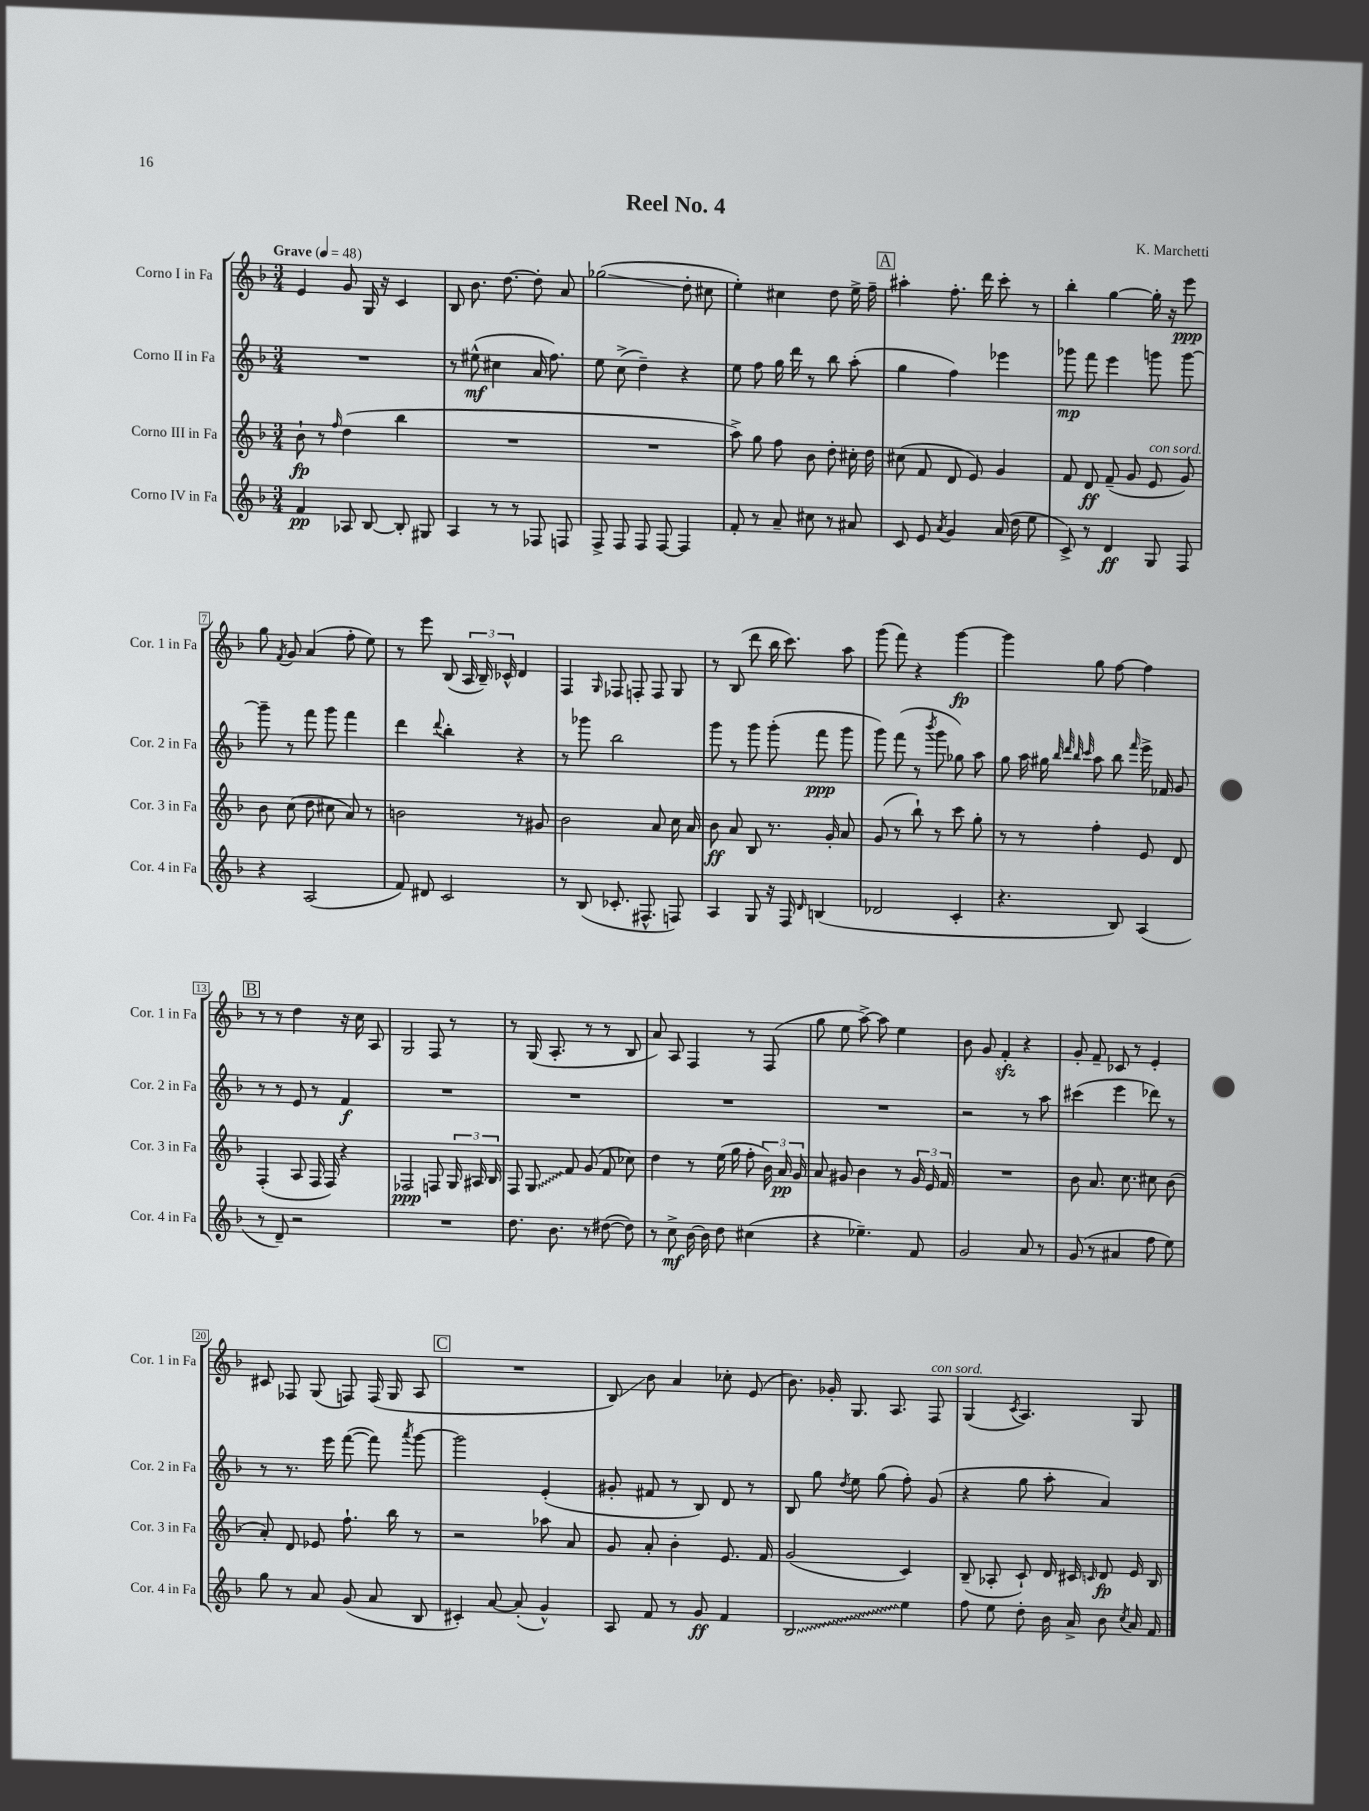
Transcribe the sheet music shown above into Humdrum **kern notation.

**kern	**kern	**kern	**kern
*staff4	*staff3	*staff2	*staff1
*clefG2	*clefG2	*clefG2	*clefG2
*k[b-]	*k[b-]	*k[b-]	*k[b-]
*M3/4	*M3/4	*M3/4	*M3/4
*MM48	*MM48	*MM48	*MM48
4f	8b-`	2.r	4e
.	8r	.	.
.	16qqff	.	.
8A-	(4dd	.	8g
[8B-	.	.	16G
.	.	.	16r
8B-']	4bb-	.	4c
8G#	.	.	.
=	=	=	=
4A	2.r	8r	8B-
.	.	(8ee#^^	8.b-
8r	.	4cc#	.
.	.	.	[8.dd
8r	.	.	.
8F-	.	16a	8dd']
.	.	8.ff)	.
8F	.	.	8a
=	=	=	=
8F^	2.r	8ee	(2gg-
8F	.	(8cc^	.
8F	.	4dd~)	.
[8F	.	.	.
4F]	.	4r	8dd'
.	.	.	8cc#
=	=	=	=
8f'	8aa^)	8ee	4ee')
8r	8gg	8ff	.
8a~	8ff	16gg	4cc#
.	.	16ddd	.
8cc#	8b-	8r	.
8r	8dd'	8bb-	8dd
8a#	16cc#'	(8aa'	16ee^
.	16dd	.	16ff~
=	=	=	=
8c	(8cc#	4gg	4aa#'
8e	8f	.	.
8qa	.	.	.
4g	8d	4ff)	8.ff'
.	8e)	.	.
.	.	.	16ddd
(16a	4g	4eee-	8ccc'
16dd	.	.	.
8ee	.	.	8r
=	=	=	=
8c^)	8f	8ggg-	4bb-'
8r	8d	8fff	.
4d	(8f~	4eee	[4gg
.	8g	.	.
8G	8e	8ggg	16gg']
.	.	.	16r
8F	8g)	[8ggg	8eee
=	=	=	=
4r	8b-	8ggg~]	8gg
.	.	.	8qf
.	(8cc	8r	8g
(2A	8dd	8fff	(4a
.	8cc#	8ggg	.
.	8a)	4fff	8ff'
.	8r	.	8ee)
=	=	=	=
8f)	2b	4ddd	8r
8d#	.	.	8eee
.	.	8qqddd	.
2c	.	4bb-'	(8B-
.	.	.	24A
.	.	.	24B-~)
.	.	.	24c-^^
.	8r	4r	4d
.	8g#	.	.
=	=	=	=
8r	2b-	8r	4F
(8B-	.	8ggg-	.
.	.	.	16qqG
8.c-'	.	2bb-	8F-
.	.	.	8F'
8.F#^^	.	.	.
.	8a	.	8F
8F)	16cc	.	8G
.	16a	.	.
=	=	=	=
4A	8b-	8ggg	8r
.	8a	8r	(8B-
8G	8B-	8ggg	8ddd
16r	8.r	(8ggg'	16bb-
16F	.	.	8.ccc)
16qqd	.	.	.
(4B	.	8fff	.
.	16g'	.	.
.	8a	8ggg	8aa
=	=	=	=
2d-	(8g	8ggg)	(8ggg
.	8r	(8fff	8fff)
.	8bb-`)	8r	4r
.	.	8qbbb-	.
.	8r	8ggg	.
4c'	8ccc	8gg-)	[4ggg
.	8gg'	8aa	.
=	=	=	=
4.r	8r	8gg	4ggg]
.	8r	16aa	.
.	.	16gg#	.
.	.	32qqbb-	.
.	.	32qqddd	.
.	.	32qqbb-	.
.	.	32qqccc	.
.	4ff'	8aa	8gg
8B-)	.	8bb-	[8ff
.	.	16qqfff	.
(4A	8e	16eee^	4ff]
.	.	16f-	.
.	8d	8g	.
=	=	=	=
8r	(4F'	8r	8r
8d~)	.	8r	8r
2r	8A	8e	4dd
.	16F	8r	.
.	16F)	.	.
.	4r	4f	16r
.	.	.	16cc
.	.	.	8A
=	=	=	=
2.r	2F-	2.r	2G
.	8F	.	8F
.	24G	.	8r
.	24A#	.	.
.	24B-	.	.
=	=	=	=
8.dd	8F	2.r	8r
.	8G	.	(16G
8.b-	.	.	8.A'
.	8f	.	.
8r	(8g	.	8r
([8dd#	8f	.	8r
8dd#])	8cc-)	.	8B-
=	=	=	=
8r	4dd	2.r	8a)
8cc^	.	.	8A
[16b-	8r	.	4F
16b-]	.	.	.
8dd	(16ee	.	.
.	16gg	.	.
(4cc#	8ff'	.	8r
.	24b-)	.	(8F
.	24a	.	.
.	24g	.	.
=	=	=	=
4r	8a	2.r	8gg
.	8g#	.	8ee
4.ee-~)	4b-	.	[8aa^)
.	.	.	8aa]
.	8r	.	4ee
8f	24g#	.	.
.	24e	.	.
.	24f	.	.
=	=	=	=
2g	2.r	2r	8b-
.	.	.	8g
.	.	.	4f'
8a	.	8r	4r
8r	.	8aa	.
=	=	=	=
(8g	8b-	(4ccc#	8g'
8r	8.a	.	8f~
4a#	.	4eee	8c-
.	8.cc	.	.
.	.	.	8r
8ff	8cc#	8ddd-)	4e'
8ee)	(8b-	8r	.
=	=	=	=
8gg	8a')	8r	8c#
8r	8d	8.r	8F-
8a	8e-	.	(8G
.	.	16eee	.
(8g	8.ff`	([8fff	8F)
8a	.	8fff])	(16F
.	16bb-	.	16G
.	.	8qaaa	.
8B-	8r	[8ggg	8A
=	=	=	=
4c#')	2r	2ggg]	2.r
[8a	.	.	.
(8a']	.	.	.
4g^^)	8aa-	(4e'	.
.	8a	.	.
=	=	=	=
8A	8g	8g#'	8B-)
8f	8a'	8f#	8b-
8r	4b-'	8r	4a
8g	.	8B-)	.
4f	8.e	8d	8cc-'
.	.	8r	(8e
.	16f	.	.
=	=	=	=
2B-	(2g	8B-	8.b-)
.	.	8gg	.
.	.	.	16g-'
.	.	8qdd	.
.	.	8ee	8.G
.	.	(8gg	.
.	.	.	8.A
4ee	4c)	8ff')	.
.	.	(8g	8F
=	=	=	=
8ff	(8B-~	4r	(4G
8ee	8A-'	.	.
.	.	.	8qc
8dd'	8c`)	8gg	4.A)
16b-	16d	8aa'	.
16a^	16c#	.	.
.	16qqc	.	.
8b-	8d	4a)	.
8qcc	.	.	.
16a	16e	.	8G
16f	16B-	.	.
==	==	==	==
*-	*-	*-	*-
